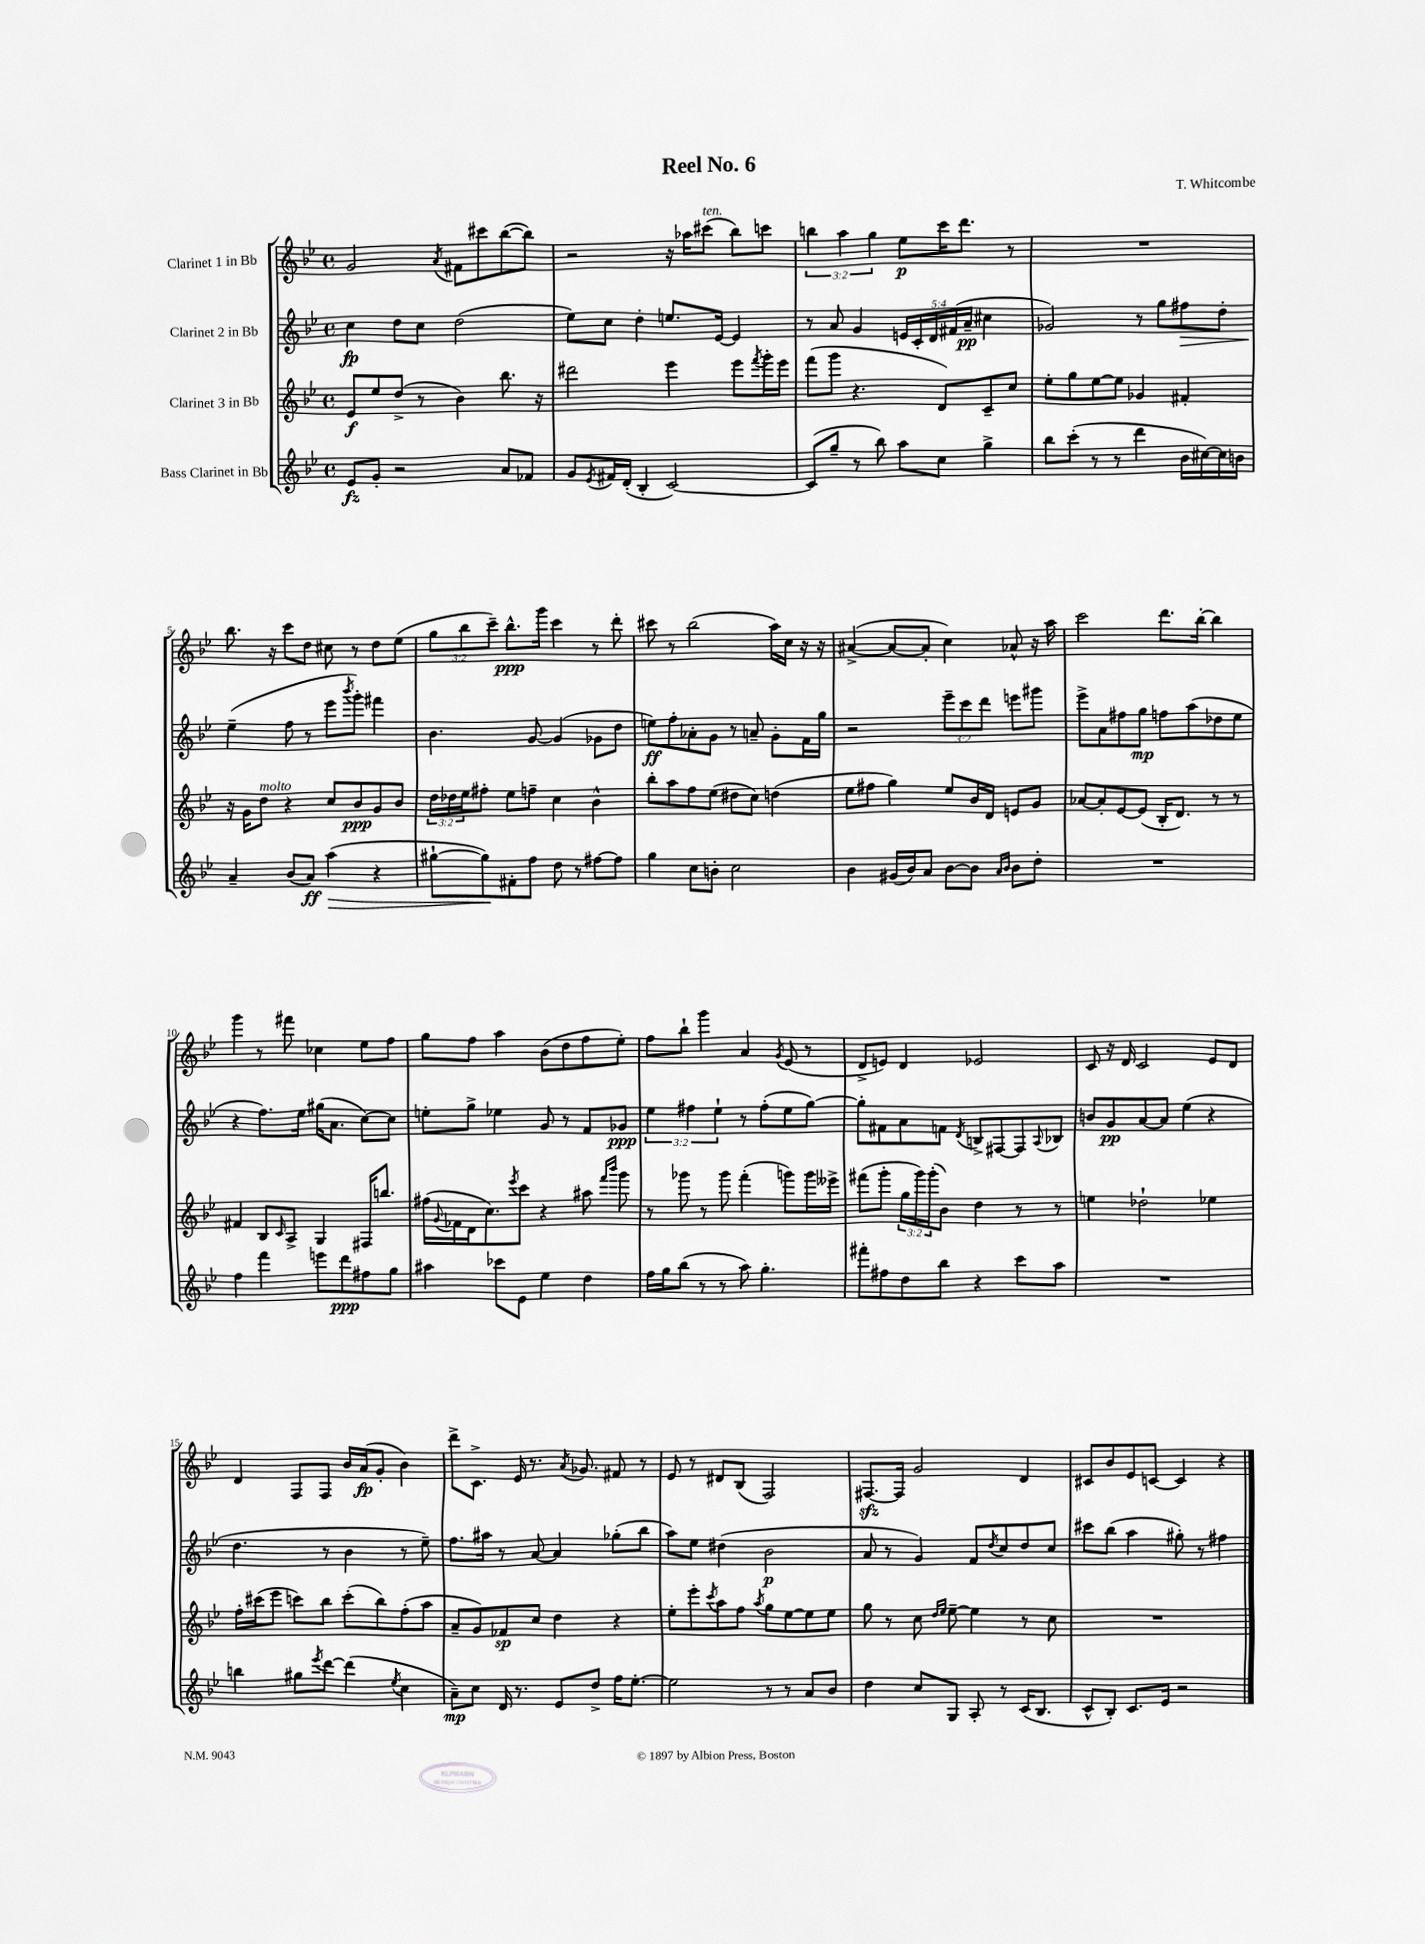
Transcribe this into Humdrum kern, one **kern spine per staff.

**kern	**kern	**kern	**kern
*staff4	*staff3	*staff2	*staff1
*clefG2	*clefG2	*clefG2	*clefG2
*k[b-e-]	*k[b-e-]	*k[b-e-]	*k[b-e-]
*M4/4	*M4/4	*M4/4	*M4/4
*met(c)	*met(c)	*met(c)	*met(c)
8e-/L	8e-/L	4cc\	2g/
8g'/J	8ee-/	.	.
2r	(8dd^/J	8dd\L	.
.	8r	8cc\J	.
.	.	.	8qa/
.	4b-\)	(2dd\	8f#\L
.	.	.	8ccc#\
8a/L	8.bb-\	.	([8bb-\
8f-/J	.	.	8bb-\]J)
.	16r	.	.
=	=	=	=
8g/L	2ddd#\	8ee-\L)	2r
8qe-/	.	.	.
16f#/L	.	8cc\J	.
(16d'/JJ	.	.	.
4B-'/	.	4dd'\	.
[2c/)	4eee-\	8.ee/L	16r
.	.	.	16aa-\LK
.	.	.	(8ccc#\J
.	.	[16e-/Jk	.
.	8eee-\L	4e-/]	8bb-\L)
.	8qfff/	.	.
.	16ggg'\L	.	8ccc\J
.	16eee-\JJ	.	.
=	=	=	=
(8c/]L	(8fff\L	8r	6bb\
8gg~/J	8ggg\J	8a/	.
.	.	.	6aa\
8r	4.r	4g/	.
.	.	.	6gg\
8bb-\)	.	.	.
8aa\L	.	20e/LL	8ee-\L
.	.	20c'/	.
.	.	20d/	.
8cc\J	8d/L)	.	16ccc\K
.	.	(20f#/	.
.	.	.	8.ddd\J
.	.	20a~/JJ	.
4gg^\	8c~/	4cc#\	.
.	8cc/J	.	8r
=	=	=	=
8bb-\L	8ee-'\L	2g-/)	1r
(8ccc'\J	8gg\	.	.
8r	[8ee-\	.	.
8r	8ee-\]J	.	.
4ddd\	4g-/	8r	.
.	.	8gg\L	.
16b-\LL	4f#'/	8ff#\	.
[16cc#\)	.	.	.
16cc#\]	.	8dd'\J	.
16b\JJ	.	.	.
=	=	=	=
4a~/	16r	(4ee-~\	8.bb-\
.	16g\LK	.	.
.	8dd\J	.	.
.	.	.	16r
(8b-/L	4r	8ff\	8ccc\L
8a/J)	.	8r	8dd\J
(4aa\	8cc/L	8eee-\L	8cc#\
.	.	8qbbb-/	.
.	8b-/	8ggg'\J)	8r
4r	8g/	4fff#\	8dd\L
.	8b-/J	.	(8ee-\J
=	=	=	=
[8gg#`\L	24dd\LL	4.b-\	12gg\L
.	24dd-\	.	.
.	24ee-\J	.	12bb-\
8gg#\])	8ff#'\J	.	.
.	.	.	12ccc~\J)
8f#'\	8ee-\L	.	8.bb-^^\L
8ff\J	8ff~\J	[8g/	.
.	.	.	16ggg\Jk
8dd\	4cc\	(4g/]	4ccc\
8r	.	.	.
[8ff#\L	4b-^^\	8g-\L	8r
8ff#\]J	.	8dd\J	8ddd'\
=	=	=	=
4gg\	8bb-'\L	8ee\L)	8ccc#\
.	8aa\	8ff'\	8r
8cc\L	8ff\	8a-'\	(2bb-\
8b'\J	(8ee-\J	8g\J	.
2cc\	8dd#\L	8r	.
.	8cc\J)	8a~/	.
.	(4dd\	8g'\L	16aa\LL)
.	.	.	16cc\JJ
.	.	16f\L	16r
.	.	16gg\JJ	16r
=	=	=	=
4b-\	8ee-\L	2r	([4a#^/
.	8ff#\J	.	.
(16g#/LL	4gg\)	.	8a#/_L
16b-/J)	.	.	.
8a/J	.	.	8a#'/]J
[8b-\L	8ee-/L	12eee-~\L	4cc\)
.	.	12ccc\	.
8b-\]J	16b-/L	.	.
.	.	12ddd\J	.
.	16d/JJ	.	.
16qqa/LL	.	.	.
16qqb-/JJ	.	.	.
8b-\L	8e/L	8eee\L	8a-^^/
8dd'\J	8g/J	8ggg#\J	16r
.	.	.	16aa\
=	=	=	=
1r	[8a-/L	8eee-^\L	2ccc\
.	8a-'/]	8a\	.
.	[8e-/	8ff#\	.
.	(8e-/]J	8gg\J	.
.	16B-'/LK	8ff\L	8.ddd\L
.	8.d/J)	.	.
.	.	(8aa\	.
.	.	.	[16bb-'\Jk
.	8r	8dd-\	4bb-\]
.	8r	8ee-\J	.
=	=	=	=
4ff\	4f#/	4r	4ggg\
4fff\	8B-/L	8.ff\L)	8r
.	16qqc/	.	.
.	8A^/J	.	8fff#\
.	.	16ee-\Jk	.
8eee\L	4G/	(16gg#\LK	4cc-\
.	.	8.a\J	.
8ddd\	.	.	.
8ff#\	16F#/LK	[8cc\L)	8ee-\L
.	8.bb/J	.	.
8gg\J	.	8cc\]J	8ff\J
=	=	=	=
4aa#\	(16ff#\LL	8ee'\L	8gg\L
.	8qqg/	.	.
.	16f-\	.	.
.	16d\J	8gg^\J	8ff\J
.	8.cc\)	.	.
8ccc-\L	.	4ee-\	4aa\
.	8qeee-/	.	.
8e-\J	8ccc\J	.	.
4ee-\	4r	8g/	(8b-\L
.	.	8r	8dd\
4dd\	8aa#\	8f/L	8ff\
.	16qqfff/LL	.	.
.	16qqbbb-/JJ	.	.
.	8ggg\	8g-/J	8ee-'\J)
=	=	=	=
16ff\LL	8r	6ee-\	8ff\L
16gg\J	.	.	.
(8bb-\J	8ggg-\	.	8bb-`\J
.	.	6ff#\	.
8r	8r	.	4ggg\
.	.	6ee-`\	.
8r	8ggg-\	.	.
8aa\)	(4fff'\	8r	4a/
4.gg'\	.	(8ff#'\L	.
.	.	.	8qg/
.	8ggg\L)	8ee-\	(8e-/
.	16ggg\L	[8gg\J)	8r
.	16eee--^\JJ	.	.
=	=	=	=
8fff#'\L	(8fff#\L	8gg'\]L	8d^/L
8ff#\	8ggg'\J	8f#\	8e/J)
8dd\	24gg\LL	8a\	4d/
.	24ggg\)	.	.
.	(24ggg'\J	.	.
8bb-\J	8b-\J)	8f\J	.
.	.	8qd/	.
4r	4dd\	8B^/L	2e-/
.	.	[8F#/	.
8ccc\L	8r	8F#/]	.
.	.	8qqA/	.
8aa\J	8r	8B-/J	.
=	=	=	=
1r	4ee\	8b/L	8c/
.	.	8g/	16r
.	.	.	16d/
.	2dd-`\	[8a/	2c/
.	.	8a/]J	.
.	.	(4ee-\	.
.	4ee-\	4r	8e-/L
.	.	.	8d/J
=	=	=	=
4bb\	16ff'\LL	4.dd\	4d/
.	(16ccc#\J	.	.
.	8eee-\J	.	.
8gg#\L	8ccc\L)	.	8F/L
8qeee-/	.	.	.
[8ddd\J	8bb-\J	8r	8F/J
(4ddd\]	(8ccc'\L	4b-\	16b-/LL
.	.	.	(16a/J
.	8bb-\)	.	8g'/J
8qee-/	.	.	.
4cc\	(8ff'\	8r	4b-\)
.	8aa\J	8ee-~\)	.
=	=	=	=
8a~\L)	8a~/L	8.ff\L	8ddd^\L
8cc\J	8g/)	.	8.c^\J
.	.	16aa#\Jk	.
16d/	8f-/	8r	.
8.r	.	.	16e-/
.	8cc/J	[8a/	8.r
8e-/L	4dd\	4a/]	.
.	.	.	8qa/
.	.	.	8.g-/
8dd^/J	.	.	.
16ff\LK	4r	(8gg-'\L	8f#/
[8.ee-'\J	.	.	.
.	.	8bb-\J	8r
=	=	=	=
2ee-\]	8ee-'\L	8aa\L)	8e-/
.	8eee-'\	8ee-\J	8r
.	8qccc/	.	.
.	8aa\	(4dd#\	8d#/L
.	8ff\J	.	(8B-/J
.	8qaa/	.	.
8r	8gg\L	2b-\	2F/)
8r	[8ee-\	.	.
8a/L	8ee-\]	.	.
8b-/J	8ee-\J	.	.
=	=	=	=
4dd\	8gg\	8a/	[8.F#/L
.	8r	8r	.
.	.	.	16F#/]Jk
8cc/L	8cc\	4g/)	2g/
.	16qqdd/LL	.	.
.	16qqee-/JJ	.	.
8G/J	[8ee-~\	.	.
8A'/	4ee-\]	8f/L	.
.	.	8qdd/	.
8r	.	8cc/	.
(16c/LK	8r	8dd/	4d/
8.B-/J	.	.	.
.	8cc\	8cc/J	.
=	=	=	=
8c^^/L	1r	8ccc#\L	8c#/L
8B-'/J)	.	(8bb-\J	8b-/
8.c/L	.	4aa\	8e-/
.	.	.	[8c/J
16e-/Jk	.	.	.
2r	.	8gg#'\)	4c/]
.	.	8r	.
.	.	4ff#\	4r
==	==	==	==
*-	*-	*-	*-
